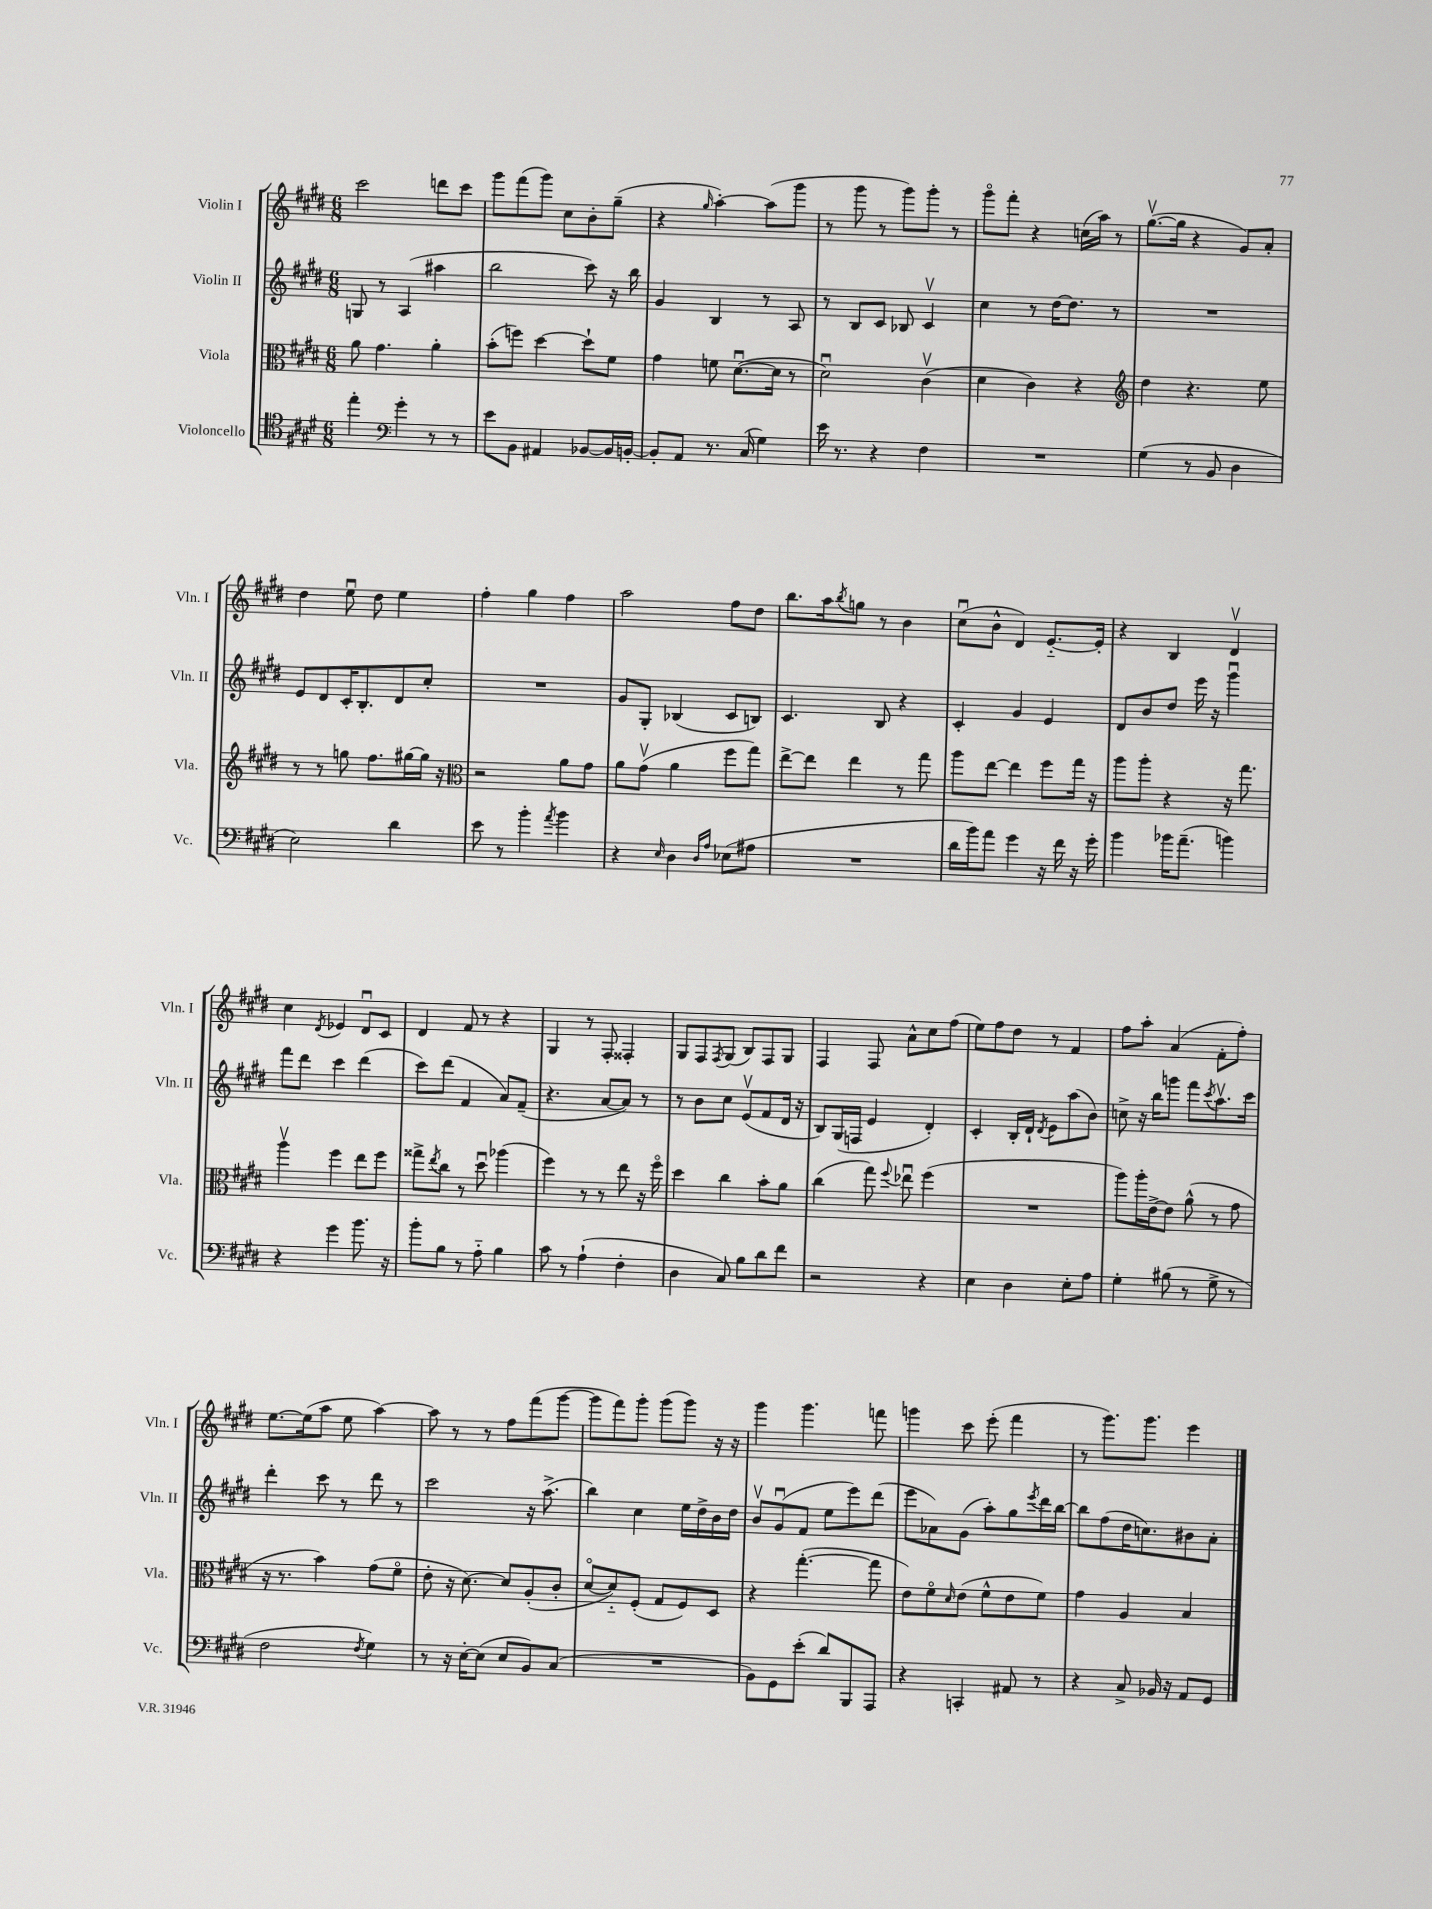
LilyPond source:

<<
\new StaffGroup <<
\new Staff = "s0" \with { instrumentName = "Violin I" shortInstrumentName = "Vln. I" } {
    \clef treble \key e \major \numericTimeSignature \time 6/8
    cis'''2 d'''8 cis'''8 |
    gis'''8 fis'''8( gis'''8) cis''8 b'8-. gis''8--( |
    r4 \grace { gis''16 } a''4~-.) a''8( gis'''8 |
    r8 gis'''8 r8 gis'''8) gis'''8-. r8 |
    gis'''8\flageolet fis'''8-. r4 c''16( a''16) r8 |
    gis''8.~\upbow( gis''16 r4 gis'8) a'8-. |
    dis''4 e''8\downbow dis''8 e''4 |
    fis''4-. gis''4 fis''4 |
    a''2 fis''8 dis''8 |
    b''8. a''16 \acciaccatura { b''8 } g''8 r8 b'4 |
    cis''8\downbow( b'8-^ dis'4) e'8.~-_ e'16-. |
    r4 b4 dis'4\upbow |
    cis''4 \acciaccatura { dis'8 } ees'4 dis'8\downbow cis'8 |
    dis'4 fis'8 r8 r4 |
    gis4 r8 fis8-. fisis4-. |
    gis8 fis8 \acciaccatura { fis8 } gis8( b8) fis8 gis8 |
    fis4 fis8 a'8-^ cis''8 fis''8( |
    e''8) fis''8 dis''8 r8 fis'4 |
    fis''8 a''8-. a'4( fis'8-. fis''8-.) |
    e''8.~ e''16( a''8 e''8 a''4~) |
    a''8 r8 r8 fis''8 fis'''8( gis'''8~ |
    gis'''8 fis'''8) gis'''8-. gis'''8( gis'''8) r16 r16 |
    gis'''4 gis'''4. f'''8 |
    g'''4 cis'''8 e'''8-.( fis'''4 |
    r8 gis'''8.) gis'''8. e'''4 \bar "|." |
}
\new Staff = "s1" \with { instrumentName = "Violin II" shortInstrumentName = "Vln. II" } {
    \clef treble \key e \major \numericTimeSignature \time 6/8
    g8 r8 a4( ais''4 |
    b''2 cis'''8) r16 b''16 |
    gis'4 b4 r8 a8 |
    r8 b8 cis'8 bes8 cis'4\upbow |
    cis''4 r8 dis''16~ dis''8. r8 |
    R2. |
    e'8 dis'8 cis'16-. b8.-. dis'8 cis''8-. |
    R2. |
    gis'8 gis8-. bes4( cis'8 b8) |
    cis'4. b8 r4 |
    cis'4-. gis'4 e'4 |
    dis'8 b'8 dis''8 e'''16 r16 gis'''4\downbow |
    fis'''8 dis'''8 cis'''4 dis'''4( |
    cis'''8) dis'''8( fis'4 a'8) fis'8--( |
    r4. a'8~ a'8) r8 |
    r8 b'8 cis''8 e'8\upbow( fis'8 dis'16 r16 |
    b8) gis16( f16 e'4 dis'4-.) |
    cis'4-. b16-. dis'16-! \acciaccatura { dis'8 } e'8 a''8( b'8) |
    c''8-> r16 b''16 g'''8 fis'''8 \acciaccatura { cis'''8 } a''8.\upbow cis'''16 |
    dis'''4-. cis'''8 r8 dis'''8 r8 |
    cis'''2 r16 a''8.->( |
    b''4) cis''4 e''16 dis''16-> b'16 dis''16 |
    b'8\upbow gis'8\downbow( fis'8 e''8 e'''8) dis'''8( |
    e'''8 aes'8) gis'8( a''8-.) gis''8 \acciaccatura { e'''8 } dis'''16 b''16~ |
    b''8 fis''8( dis''16 c''8.) bis'8 a'8-. \bar "|." |
}
\new Staff = "s2" \with { instrumentName = "Viola" shortInstrumentName = "Vla." } {
    \clef alto \key e \major \numericTimeSignature \time 6/8
    a'8 gis'4. a'4-. |
    b'8-.( f''8) dis''4~ dis''8-! fis'8 |
    gis'4 f'8 dis'8.~\downbow( dis'16 r8 |
    dis'2\downbow) cis'4\upbow( |
    dis'4 cis'4) r4 |
    \clef treble dis''4 r4. e''8 |
    r8 r8 g''8 fis''8. gis''16~ gis''16 r16 |
    \clef alto r2 a'8 gis'8 |
    a'8 gis'8\upbow( a'4 fis''8 gis''8) |
    e''8~-> e''8 e''4 r8 gis''8 |
    a''8 e''8~ e''4 fis''8 gis''16 r16 |
    a''8 a''8-. r4 r16 gis''8. |
    a''4\upbow fis''4 e''8 fis''8 |
    gisis''8-> \acciaccatura { e''8 } cis''8 r8 dis''8\downbow aes''4( |
    fis''4) r8 r8 e''8 r16 fis''16\flageolet |
    dis''4 cis''4 b'8-. a'8 |
    cis''4( gis''8) \appoggiatura { fis''8 } ees''8\downbow fis''4( |
    R2. |
    a''8) a''16-. e'16~-> e'8 a'8-^( r8 gis'8 |
    r16 r8. b'4) gis'8( fis'8\flageolet |
    e'8-. r16 dis'8.~) dis'8 a8-.( cis'8-. |
    dis'8~\flageolet dis'8-_) fis8-.( gis8 fis8) dis8 |
    r4 gis''4.~-.( gis''8 |
    e'8) fis'8\flageolet \grace { dis'16 } e'8( fis'8-^ e'8 fis'8) |
    gis'4 a4 b4 \bar "|." |
}
\new Staff = "s3" \with { instrumentName = "Violoncello" shortInstrumentName = "Vc." } {
    \clef tenor \key e \major \numericTimeSignature \time 6/8
    e''4-. \clef bass gis'4-. r8 r8 |
    e'8 b,8 ais,4 bes,8~ bes,16 b,16~-. |
    b,8-. a,8 r8. cis16( gis4) |
    e'16 r8. r4 fis4 |
    R2. |
    gis4( r8 b,8 dis4 |
    e2) dis'4 |
    e'8 r8 b'4-. \acciaccatura { a'8 } b'4 |
    r4 \grace { e16 } dis4 \grace { dis16 a16 } ees8( ais8 |
    R2. |
    dis'16 b'16) a'8 gis'4 r16 fis'16 r16 gis'16-. |
    b'4 bes'16 a'8.--( b'4) |
    r4 gis'4 b'8. r16 |
    b'8-. b8 r8 a8-_ b4 |
    cis'8 r8 a4-!( fis4-. |
    dis4 cis8) b8 dis'8 fis'8 |
    r2 r4 |
    e4 dis4 e8-. a8 |
    gis4-. bis8( r8 gis8-> r8 |
    fis2 \acciaccatura { fis8 } gis4) |
    r8 r16 e16~-. e8( e8 b,8) cis8( |
    R2. |
    b,8) gis,8 e'8-.( dis'8) b,,8 a,,8 |
    r4 c,4-. ais,8 r8 |
    r4 cis8-> bes,16 r16 a,8 gis,8 \bar "|." |
}
>>
>>
\layout { \context { \Score \remove "Bar_number_engraver" } }
